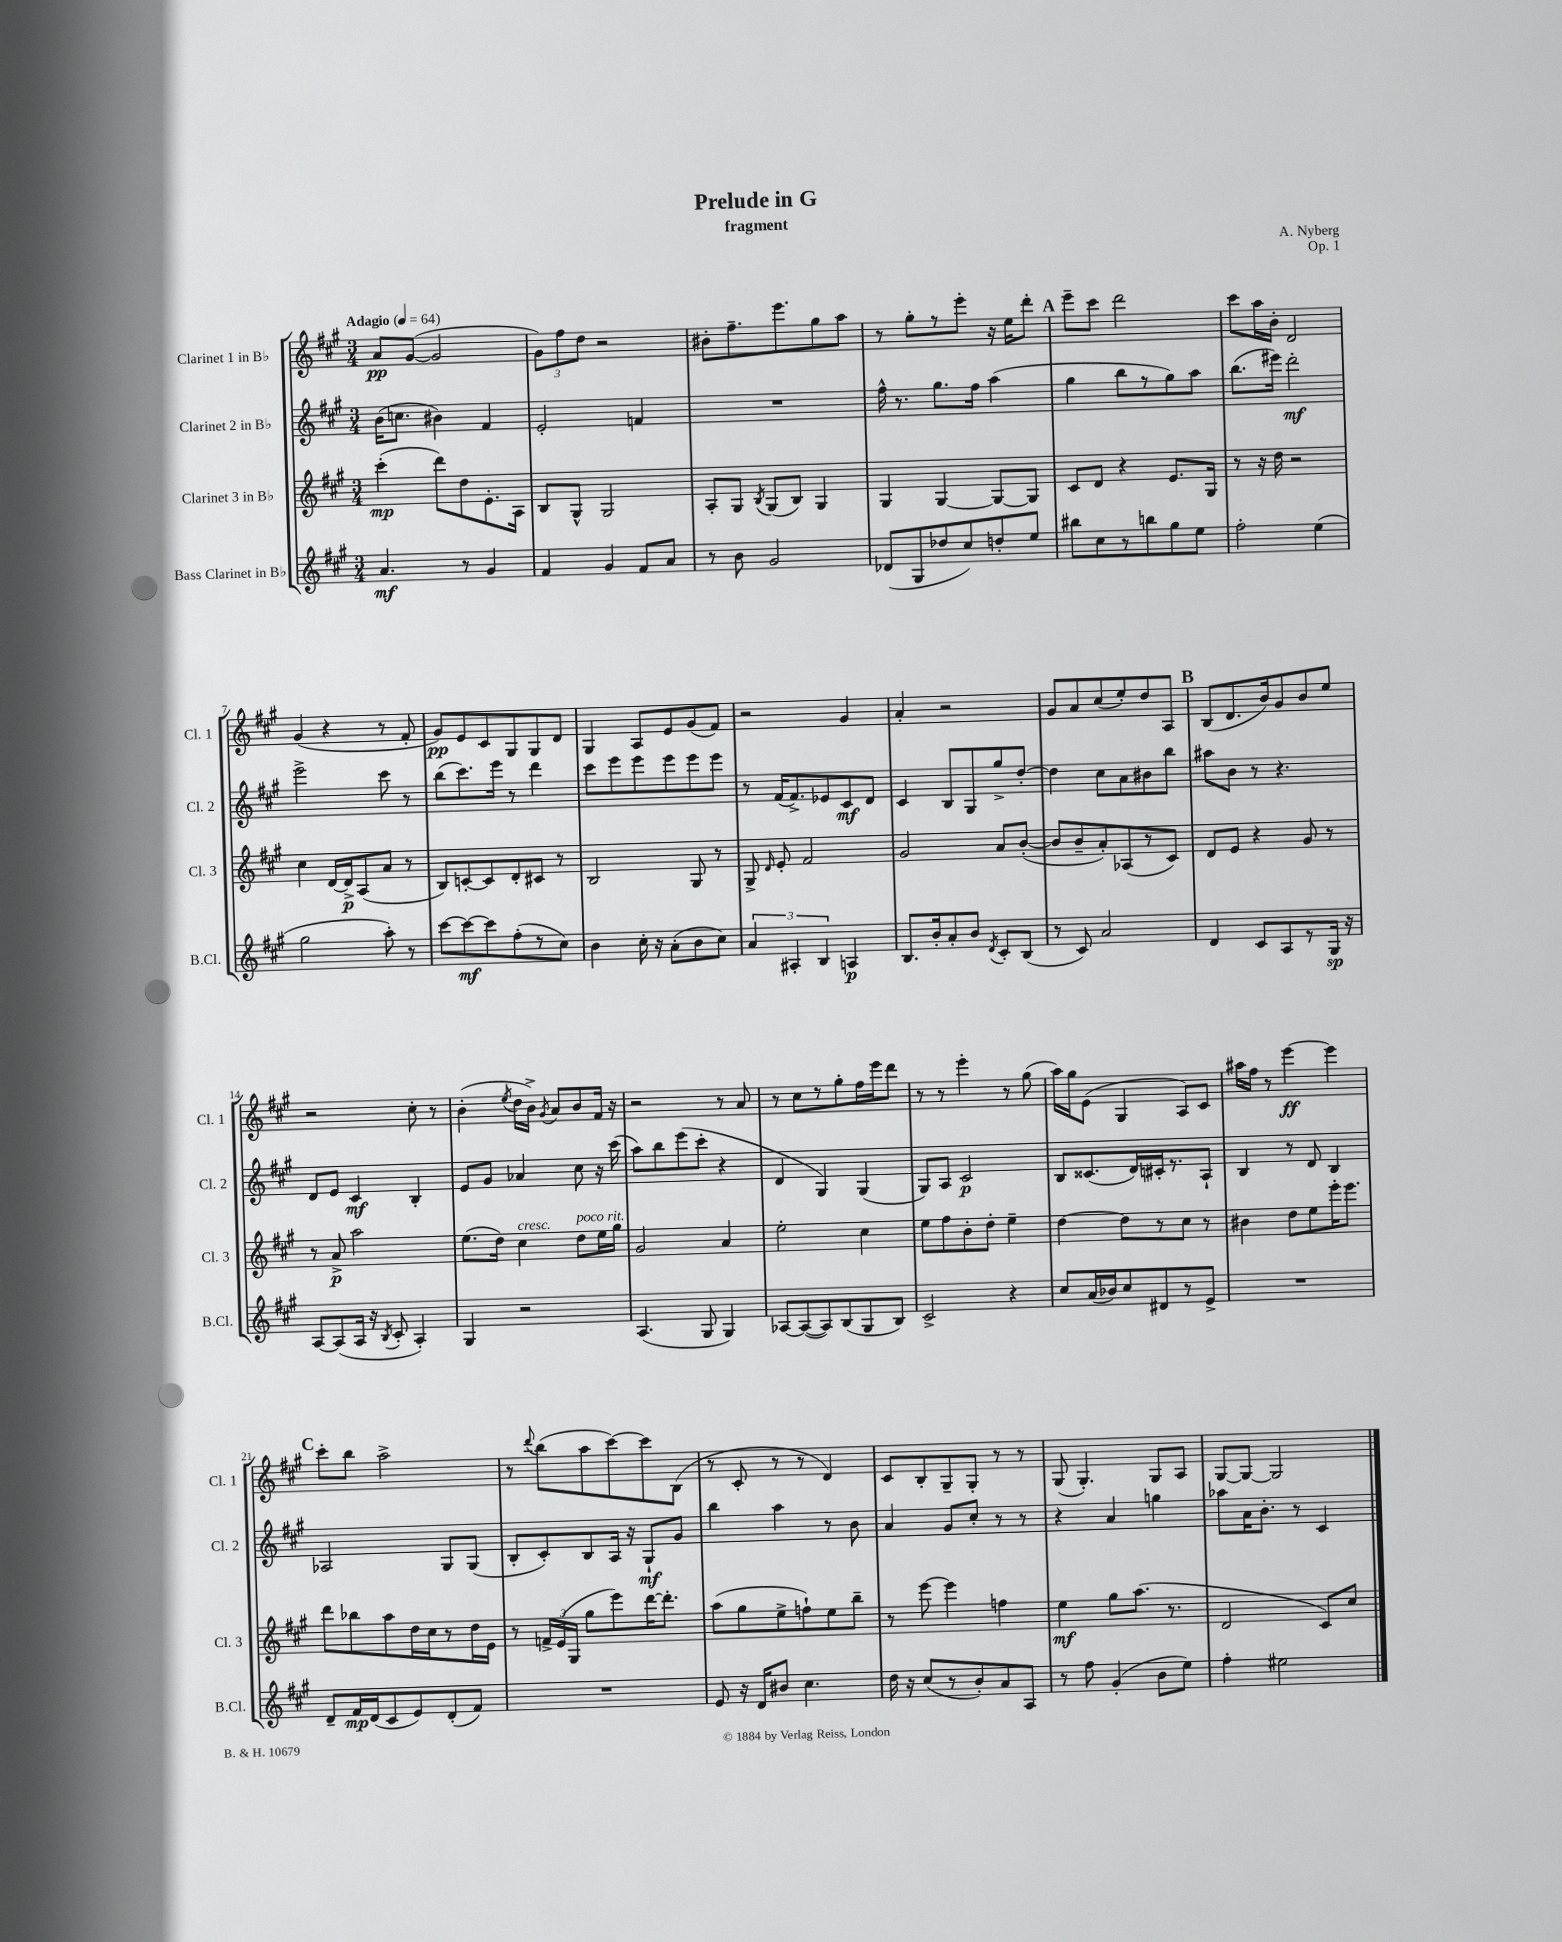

**kern	**dynam	**kern	**dynam	**kern	**dynam	**kern	**dynam
*part4	*part4	*part3	*part3	*part2	*part2	*part1	*part1
*staff4	*staff4	*staff3	*staff3	*staff2	*staff2	*staff1	*staff1
*I"Bass Clarinet in B♭	*	*I"Clarinet 3 in B♭	*	*I"Clarinet 2 in B♭	*	*I"Clarinet 1 in B♭	*
*I'B.Cl.	*	*I'Cl. 3	*	*I'Cl. 2	*	*I'Cl. 1	*
*clefG2	*	*clefG2	*	*clefG2	*	*clefG2	*
*k[f#c#g#]	*	*k[f#c#g#]	*	*k[f#c#g#]	*	*k[f#c#g#]	*
*M3/4	*	*M3/4	*	*M3/4	*	*M3/4	*
*MM64	*	*MM64	*	*MM64	*	*MM64	*
=1	=1	=1	=1	=1	=1	=1	=1
!	!	!	!	!	!	!LO:TX:a:B:t=Adagio	!
4.a/	mf	(4ccc#'\	mp	(16b\KL	.	8a/L	pp
.	.	.	.	8.ccn\J	.	.	.
.	.	.	.	.	.	([8g#/J	.
.	.	8ddd\L)	.	4b#X\)	.	2g#/]	.
8r	.	8dd\	.	.	.	.	.
4g#/	.	8.e'\	.	4f#/	.	.	.
.	.	16A\Jk	.	.	.	.	.
=2	=2	=2	=2	=2	=2	=2	=2
4f#/	.	8B/L	.	2e'/	.	12g#\L)	.
.	.	.	.	.	.	12ff#\	.
.	.	8G#^^/J	.	.	.	.	.
.	.	.	.	.	.	12dd\J	.
4g#/	.	2G#/	.	.	.	2r	.
8f#/L	.	.	.	4fn/	.	.	.
8a/J	.	.	.	.	.	.	.
=3	=3	=3	=3	=3	=3	=3	=3
8r	.	8A'/L	.	2.r	.	8b#X'\L	.
8b\	.	8G#/J	.	.	.	8.ff#~\	.
.	.	8qB/	.	.	.	.	.
2g#/	.	(8G#/L	.	.	.	.	.
.	.	.	.	.	.	8.eee\	.
.	.	8B/J)	.	.	.	.	.
.	.	4G#/	.	.	.	8gg#\	.
.	.	.	.	.	.	8aa\J	.
=4	=4	=4	=4	=4	=4	=4	=4
(8d-X/L	.	4G#/	.	16ff#^^\	.	8r	.
.	.	.	.	8.r	.	.	.
8G#/	.	.	.	.	.	8gg#'\L	.
8dd-X/	.	[4G#/	.	8.gg#\L	.	8r	.
8cc#/)	.	.	.	.	.	8eee'\J	.
.	.	.	.	16ff#\Jk	.	.	.
8ddn'/	.	8G#/L_	.	(4aa\	.	16r	.
.	.	.	.	.	.	16ee\KL	.
8ee/J	.	8G#/J]	.	.	.	8ddd'\J	.
!!LO:REH:place=s1:t=A
=5	=5	=5	=5	=5	=5	=5	=5
8bb#X\L	.	8c#/L	.	4gg#\	.	8eee~\L	.
8cc#\	.	8d/J	.	.	.	8ccc#\J	.
8r	.	4r	.	8bb\L	.	2ddd\	.
8bbn\	.	.	.	8r	.	.	.
8gg#\	.	8.e/L	.	8gg#\)	.	.	.
8ee\J	.	.	.	8aa\J	.	.	.
.	.	16G#/Jk	.	.	.	.	.
=6	=6	=6	=6	=6	=6	=6	=6
2ff#'\	.	8r	.	(8.bb\L	.	8ccc#\L	.
.	.	16r	.	.	.	16aa\L	.
.	.	16dd\	.	16eee#X\Jk)	.	16b'\JJ	.
.	.	2r	.	2ddd'\	mf	2d/	.
(4ee\	.	.	.	.	.	.	.
!!LO:LB:g=z
=7	=7	=7	=7	=7	=7	=7	=7
2gg#\	.	4cc#\	.	2eee^\	.	(4g#/	.
.	.	[16d/LL	.	.	.	4r	.
.	.	16d^/J]	p	.	.	.	.
.	.	(8A/	.	.	.	.	.
8aa'\)	.	8a/J	.	8ccc#\	.	8r	.
8r	.	8r	.	8r	.	8f#'/	.
=8	=8	=8	=8	=8	=8	=8	=8
[8ccc#\L	.	8B/L)	.	(8bb\L	.	8g#/L)	pp
8ccc#\_	mf	[8cn'/	.	8.ccc#\)	.	8e/	.
8ccc#\]	.	8c/]	.	.	.	8c#/	.
.	.	.	.	16eee\Jk	.	.	.
(8ff#'\	.	8d'/	.	8r	.	8G#/	.
8r	.	8c#X/J	.	4ddd\	.	8G#/	.
8cc#\J)	.	8r	.	.	.	8d/J	.
=9	=9	=9	=9	=9	=9	=9	=9
4b\	.	2B/	.	8ccc#\L	.	4G#/	.
.	.	.	.	8eee\	.	.	.
16cc#'\	.	.	.	8eee\	.	8A/L	.
16r	.	.	.	.	.	.	.
(8a'\L	.	.	.	8eee\	.	8e/	.
8b\	.	8G#/	.	8eee\	.	(8g#/	.
8cc#\J)	.	8r	.	8eee\J	.	8f#/J)	.
=10	=10	=10	=10	=10	=10	=10	=10
6a/	.	8G#^/	.	8r	.	2r	.
.	.	16qqd/	.	.	.	.	.
.	.	8e'/	.	(16f#/KL	.	.	.
6A#X'/	.	.	.	.	.	.	.
.	.	.	.	8.f#^/)	.	.	.
.	.	2f#/	.	.	.	.	.
6B/	.	.	.	.	.	.	.
.	.	.	.	8e-X/	.	.	.
4An/	p	.	.	8c#/	mf	4g#/	.
.	.	.	.	8d/J	.	.	.
=11	=11	=11	=11	=11	=11	=11	=11
8.B/L	.	2g#/	.	4c#/	.	4a'/	.
16b'/k	.	.	.	.	.	.	.
8a'/	.	.	.	8B/L	.	2r	.
8b/J	.	.	.	8G#/	.	.	.
8qd/	.	.	.	.	.	.	.
8c#'/L	.	8a/L	.	8gg#^/	.	.	.
(8B/J	.	([8b'/J	.	[8dd'/J	.	.	.
=12	=12	=12	=12	=12	=12	=12	=12
8r	.	8b/L]	.	4dd\]	.	8g#/L	.
8c#/)	.	8b~/	.	.	.	8a/	.
2a/	.	8a'/)	.	8cc#\L	.	(8cc#/	.
.	.	(8A-X/	.	8a\	.	8ee'/)	.
.	.	8r	.	8b#X\	.	8dd/	.
.	.	8c#/J)	.	8bb\J	.	8A/J	.
!!LO:REH:place=s1:t=B
=13	=13	=13	=13	=13	=13	=13	=13
4d/	.	8d/L	.	8aa#X\L	.	(8B/L	.
.	.	8e/J	.	8b\J	.	8.d/	.
8c#/L	.	4r	.	8r	.	.	.
.	.	.	.	.	.	16b/k)	.
8A/	.	.	.	4.r	.	8g#/	.
8r	.	8g#/	.	.	.	8b/	.
16G#/Jk	sp	8r	.	.	.	8ee/J	.
16r	.	.	.	.	.	.	.
!!LO:LB:g=z
=14	=14	=14	=14	=14	=14	=14	=14
[8A/L	.	8r	.	8d/L	.	2r	.
(8A/]	.	8a^/	p	8e/J	.	.	.
16A/Jk	.	2aa\	.	4c#/	mf	.	.
16r	.	.	.	.	.	.	.
8qB/	.	.	.	.	.	.	.
8c#'/	.	.	.	.	.	.	.
4A'/)	.	.	.	4B'/	.	8cc#'\	.
.	.	.	.	.	.	8r	.
=15	=15	=15	=15	=15	=15	=15	=15
4G#/	.	(8.ee\L	.	8e/L	.	(4b'\	.
.	.	.	.	8g#/J	.	.	.
.	.	16dd\Jk)	.	.	.	.	.
.	.	.	.	.	.	8qee/	.
!	!	!LO:TX:a:i:t=cresc.	!	!	!	!	!
2r	.	4cc#\	.	4a-X/	.	16dd\LL	.
.	.	.	.	.	.	16b^\JJ)	.
.	.	.	.	.	.	8qg#/	.
.	.	.	.	.	.	8a/L	.
!	!	!LO:TX:a:i:t=poco rit.	!	!	!	!	!
.	.	8dd\L	.	8cc#\	.	8b/	.
.	.	16ee\L	.	16r	.	16f#/Jk	.
.	.	16gg#\JJ	.	(16ccc#\	.	16r	.
=16	=16	=16	=16	=16	=16	=16	=16
(4.A/	.	2g#/	.	8aa\L)	.	2r	.
.	.	.	.	8bb\	.	.	.
.	.	.	.	(8eee\	.	.	.
8G#/	.	.	.	8ccc#'\J	.	.	.
4G#/)	.	4a/	.	4r	.	8r	.
.	.	.	.	.	.	8a/	.
=17	=17	=17	=17	=17	=17	=17	=17
[8A-X/L	.	2ee'\	.	4d/	.	8r	.
(8A-/_	.	.	.	.	.	8cc#\L	.
8A-/])	.	.	.	4G#/)	.	8r	.
(8B/	.	.	.	.	.	8gg#'\	.
8G#/	.	4cc#\	.	(4G#/	.	16ff#\L	.
.	.	.	.	.	.	16eee\J	.
8B/J)	.	.	.	.	.	8ddd\J	.
=18	=18	=18	=18	=18	=18	=18	=18
2c#^/	.	8ee\L	.	8G#/L)	.	8r	.
.	.	8ff#\	.	8A/J	.	8r	.
.	.	8b'\	.	2c#/	p	4eee'\	.
.	.	8dd'\J	.	.	.	.	.
4r	.	4ee~\	.	.	.	8r	.
.	.	.	.	.	.	(8gg#\	.
=19	=19	=19	=19	=19	=19	=19	=19
8cc#/L	.	[4dd\	.	8B/L	.	16aa\LL)	.
.	.	.	.	.	.	16gg#\J	.
(16a/L	.	.	.	(8.c##X/	.	(8e\J	.
16b-X/J)	.	.	.	.	.	.	.
8cc#/	.	8dd\L]	.	.	.	4G#/	.
.	.	.	.	16d/L)	.	.	.
8d#X/	.	8r	.	16c#X'/J	.	.	.
.	.	.	.	8.r	.	.	.
8r	.	8cc#\J	.	.	.	8A/L)	.
8e^/J	.	8r	.	8A`/J	.	8c#/J	.
=20	=20	=20	=20	=20	=20	=20	=20
2.r	.	4b#X\	.	4B/	.	16aa#X\LL	.
.	.	.	.	.	.	16ff#\JJ	.
.	.	.	.	.	.	8r	.
.	.	8dd\L	.	8r	.	[4eee\	ff
.	.	8ee\	.	8d/	.	.	.
.	.	16eee'\K	.	4B/	.	4eee\]	.
.	.	8.eee\J	.	.	.	.	.
!!LO:LB:g=z
!!LO:REH:place=s1:t=C
=21	=21	=21	=21	=21	=21	=21	=21
8d~/L	.	8ddd\L	.	2A-X/	.	8ccc#'\L	.
16f#/L	mp	8bb-X\	.	.	.	8bb\J	.
(16d/J	.	.	.	.	.	.	.
8c#/	.	8aa\	.	.	.	2aa^\	.
8e/)	.	16dd\L	.	.	.	.	.
.	.	16cc#\J	.	.	.	.	.
(8d'/	.	8r	.	8G#/L	.	.	.
8f#/J)	.	16dd\L	.	(8G#/J	.	.	.
.	.	16e\JJ	.	.	.	.	.
=22	=22	=22	=22	=22	=22	=22	=22
2.r	.	8r	.	8B'/L	.	8r	.
.	.	.	.	.	.	8qqddd/	.
.	.	24fn^/LL	.	8c#'/)	.	(8bb\L	.
.	.	(24e/	.	.	.	.	.
.	.	24G#/JJ	.	.	.	.	.
.	.	8gg#\L	.	8B/	.	8aa\	.
.	.	8eee\)	.	16A/Jk	.	[8ccc#\)	.
.	.	.	.	16r	.	.	.
.	.	[16ddd\K	.	8G#`/L	mf	8ccc#\]	.
.	.	8.ddd'\J]	.	.	.	.	.
.	.	.	.	8g#/J	.	(8B\J	.
=23	=23	=23	=23	=23	=23	=23	=23
8e/	.	(8aa\L	.	4bb\	.	8r	.
16r	.	8gg#\	.	.	.	8c#'/	.
16d/KL	.	.	.	.	.	.	.
8b#X/J	.	8ee^\	.	4aa\	.	8r	.
4.cc#\	.	8ffn`\)	.	.	.	8r	.
.	.	8ee\	.	8r	.	4d/)	.
.	.	8bb~\J	.	8b\	.	.	.
=24	=24	=24	=24	=24	=24	=24	=24
16dd\	.	8r	.	4a/	.	8c#/L	.
16r	.	.	.	.	.	.	.
(8cc#/L	.	[8eee\	.	.	.	8B'/	.
8r	.	4eee\]	.	8g#/L	.	8G#~/	.
8b'/)	.	.	.	8cc#'/J	.	8G#'/J	.
8a/	.	4ffn\	.	8r	.	8r	.
8A/J	.	.	.	8r	.	8r	.
=25	=25	=25	=25	=25	=25	=25	=25
8r	.	4ee\	mf	4r	.	(8G#/	.
8ff#\	.	.	.	.	.	4.G#'/)	.
(4g#'/	.	8gg#\L	.	4a/	.	.	.
.	.	(8.aa\J	.	.	.	.	.
8b\L	.	.	.	4ggn\	.	8G#/L	.
.	.	8.r	.	.	.	.	.
8ee\J)	.	.	.	.	.	8A/J	.
=26	=26	=26	=26	=26	=26	=26	=26
4ff#'\	.	2d/	.	8aa-X\L	.	[8G#/L	.
.	.	.	.	16a\K	.	8G#/J_	.
.	.	.	.	8.b'\J	.	.	.
2ee#X\	.	.	.	.	.	2G#/]	.
.	.	.	.	8r	.	.	.
.	.	8c#/L)	.	4c#/	.	.	.
.	.	8cc#/J	.	.	.	.	.
==	==	==	==	==	==	==	==
*-	*-	*-	*-	*-	*-	*-	*-
